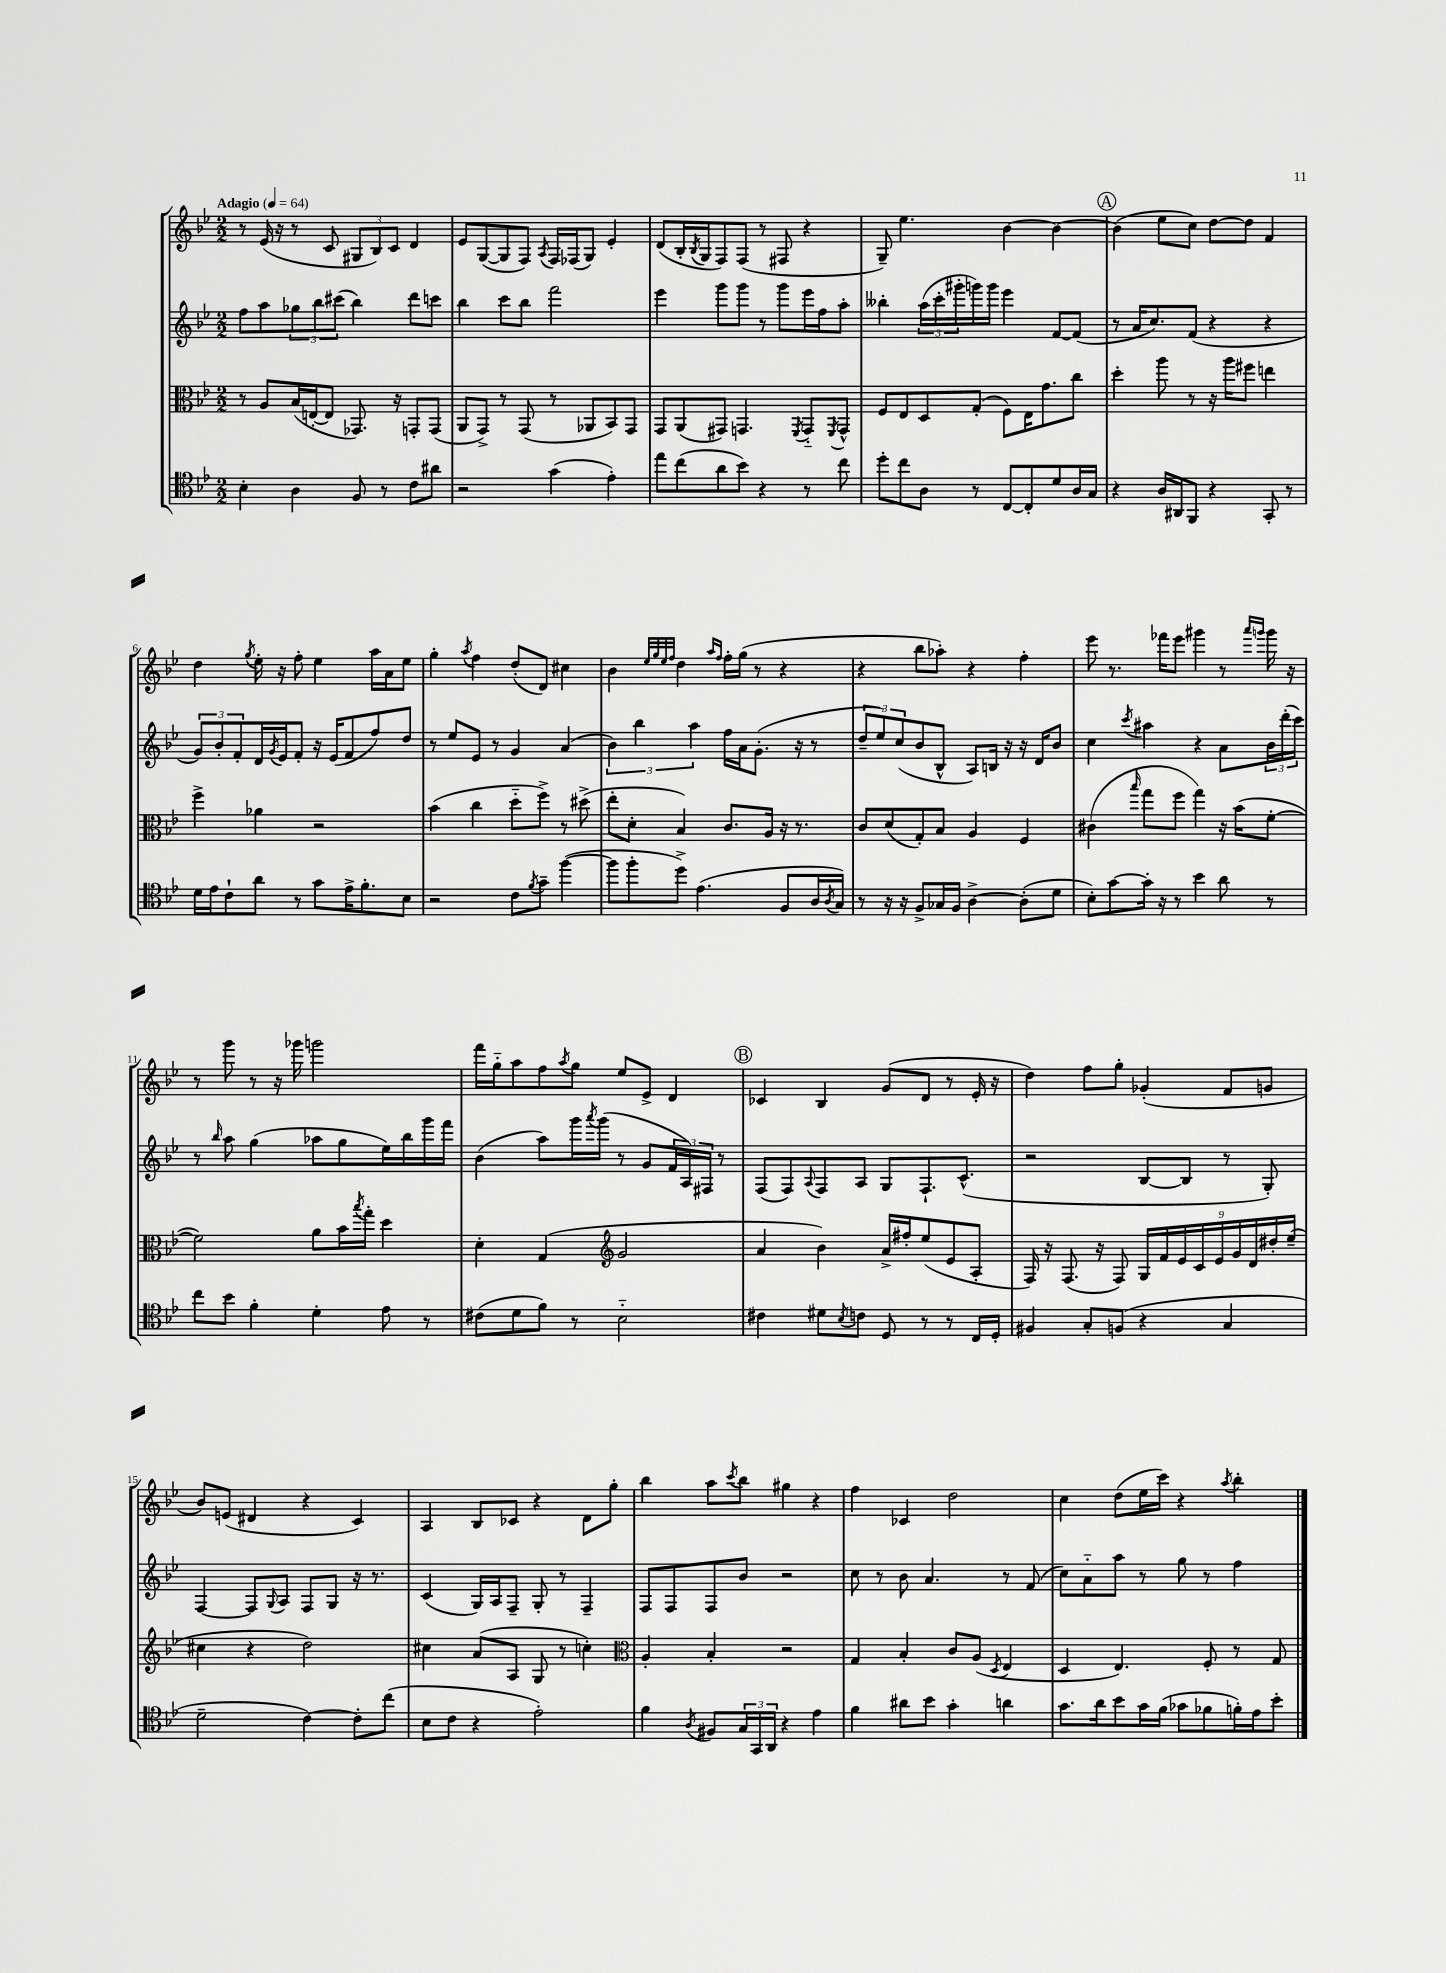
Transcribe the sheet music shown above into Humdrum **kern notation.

**kern	**kern	**kern	**kern
*staff4	*staff3	*staff2	*staff1
*clefC4	*clefC3	*clefG2	*clefG2
*k[b-e-]	*k[b-e-]	*k[b-e-]	*k[b-e-]
*M2/2	*M2/2	*M2/2	*M2/2
*MM64	*MM64	*MM64	*MM64
4B-'	8r	8ff	8r
.	8A	8aa	(16e-
.	.	.	16r
4A	(16B-	12gg-	8r
.	[16E'	.	.
.	.	12bb-	.
.	8E]	.	8c
.	.	(12ccc#	.
8F	8.GG-)	4bb-)	12G#
.	.	.	12B-)
8r	.	.	.
.	.	.	12c
.	16r	.	.
8c	8GG'	8ddd	4d
8a#	(8GG	8ccc	.
=	=	=	=
2r	8AA	4bb-	8e-
.	8GG^)	.	([8G
.	8r	8ccc	8G]
.	(8GG	8bb-	8F)
.	.	.	8qA
(4g	8r	2fff	16F
.	.	.	(16F-
.	8AA-	.	8G)
4e-')	8BB-)	.	4e-'
.	8GG	.	.
=	=	=	=
8ee-	8GG	4eee-	(8d
(8cc	(8AA	.	16B-'
.	.	.	8qB-
.	.	.	16G
8a	8GG#)	8ggg	8F)
8b-)	4.GG	8ggg	(8F
4r	.	8r	8r
.	.	8ggg	8F#
.	8qFF	.	.
8r	8GG'~	16eee-	4r
.	.	16ff	.
.	8qFF	.	.
8cc	8GG^^	8aa'	.
=	=	=	=
8dd'	8F	4bb--'	8G~)
8cc	8E-	.	4.ee-
8A	8D	(24aa	.
.	.	24ccc'	.
.	.	24ggg#'	.
8r	(8G'	16ggg)	.
.	.	16ggg	.
[8C	8F)	4eee-	[4b-
8C']	16E-	.	.
.	8.g	.	.
8d	.	[8f	4b-_
16A	8cc	(8f]	.
16G	.	.	.
=	=	=	=
4r	4dd'	8r	(4b-]
.	.	16a	.
.	.	8.cc)	.
16A	8aa	.	8ee-
16AA#	.	.	.
8FF	8r	(8f	8cc)
4r	16r	4r	[8dd
.	16aa	.	.
.	8ff#	.	8dd]
8GG'	4ee	4r	4f
8r	.	.	.
=	=	=	=
16d	4ff^	12g)	4dd
16e-	.	.	.
.	.	12b-'	.
8c`	.	.	.
.	.	12f'	.
.	.	.	8qgg
8a	4a-	16d	16ee-'
.	.	8qg	.
.	.	16e-	16r
8r	.	8f'	8ff'
8g	2r	16r	4ee-
.	.	(16e-	.
16e-^	.	8f	.
8.f'	.	.	.
.	.	8ff)	16aa
.	.	.	16a
8B-	.	8dd	8ee-
=	=	=	=
2r	(4b-	8r	4gg'
.	.	8ee-	.
.	.	.	8qaa
.	4cc	8e-	4ff
.	.	8r	.
8c	8dd'~	4g	(8dd'
8qf	.	.	.
8g~	8ff^)	.	8d)
([4ff	8r	(4a	4cc#
.	(8dd#^	.	.
=	=	=	=
8ff]	8ee-'	6b-)	4b-
8ff'	8d'	.	.
.	.	6bb-	.
.	.	.	32qqee-
.	.	.	32qqgg
.	.	.	32qqee-
.	.	.	32qqff
8dd^)	4B-)	.	4dd
.	.	6aa	.
(4.e-	.	.	.
.	.	.	16qqaa
.	.	.	16qqff
.	8.c	16ff	16ff'
.	.	16a	(16gg
.	.	(8.g'	8r
.	16A	.	.
8F	16r	.	4r
.	8.r	16r	.
16A	.	8r	.
8qA	.	.	.
16G)	.	.	.
=	=	=	=
8r	8c	12dd~	4r
.	.	12ee-)	.
16r	(8d	.	.
.	.	(12cc	.
16r	.	.	.
8F^	8G')	8b-	8bb-
16G-	8B-	8B-^^	8aa-')
16F	.	.	.
[4A^	4A	8A)	4r
.	.	16B	.
.	.	16r	.
(8A']	4F	16r	4ff'
.	.	16d	.
8d	.	8b-	.
=	=	=	=
8B-')	(4c#	4cc	8eee-
[8g	.	.	8.r
.	16qqbb-	8qccc	.
16g']	8gg	4aa#	.
16r	.	.	16fff-
8r	8ff	.	8eee-
4b-	4gg)	4r	4ggg#
8a	16r	8a	8r
.	(16b-	.	.
.	.	.	16qqaaa
.	.	.	16qqggg
8r	[8f'	24b-	16ggg
.	.	(24ddd'	.
.	.	.	16r
.	.	24ccc)	.
=	=	=	=
8cc	2f])	8r	8r
.	.	16qqbb-	.
8b-	.	8aa	8ggg
4f'	.	(4gg	8r
.	.	.	16r
.	.	.	16ggg-
4d'	8a	8aa-	2ggg
.	16b-	8gg	.
.	8qbb-	.	.
.	16gg'	.	.
8e-	4dd	16ee-)	.
.	.	16bb-	.
8r	.	16ggg	.
.	.	16fff	.
=	=	=	=
(8c#	4d'	(4b-	16fff
.	.	.	16gg'~
8d	.	.	8aa
8f)	(4G	8aa)	8ff
.	.	.	8qaa
8r	.	16ggg	8gg
.	.	8qaaa	.
.	.	(16ggg	.
*	*clefG2	*	*
2B-'~	2g	8r	8ee-
.	.	8g	8e-^
.	.	24f	4d
.	.	24A)	.
.	.	24F#	.
.	.	8r	.
=	=	=	=
4c#	4a	(8F	4c-
.	.	8F)	.
.	.	8qqA	.
8d#	4b-)	8F	4B-
8qB-	.	.	.
8c	.	8A	.
8D	16a^	8G	(8g
.	16ff#'	.	.
8r	(8ee-	8.F`	8d
8r	8e-	.	8r
.	.	(8.c^^	.
16C	8A'	.	16e-'
16D'	.	.	16r
=	=	=	=
4F#	16F)	2r	4dd)
.	16r	.	.
.	(8.F	.	.
8G'	.	.	8ff
.	16r	.	.
(8F	8F)	.	8gg'
4r	18G	[8B-	(4g-'
.	18f	.	.
.	18e-	.	.
.	.	8B-]	.
.	18c	.	.
.	18e-	.	.
4G	.	8r	8f
.	18g	.	.
.	18d	.	.
.	.	8G')	8g
.	18dd#'	.	.
.	(18ee-~	.	.
=	=	=	=
2d~	4cc#	[4F	8b-)
.	.	.	(8e
.	4r	8F]	4d#
.	.	8qqG	.
.	.	8A	.
[4c)	2dd)	8F	4r
.	.	8G	.
8c']	.	16r	4c)
.	.	8.r	.
(8cc	.	.	.
=	=	=	=
8B-	4cc#	(4c	4A
8c	.	.	.
4r	(8a	16G)	8B-
.	.	16A	.
.	8A	8F~	8c-
2e-')	8G	8G'	4r
.	8r	8r	.
.	4cc')	4F~	8d
.	.	.	8gg'
=	=	=	=
*	*clefC3	*	*
4f	4A'	8F	4bb-
.	.	8F	.
8qA	.	.	.
8F#	4B-'	8F	8aa
.	.	.	8qccc
24G	.	8b-	8bb-
24GG	.	.	.
24AA	.	.	.
4r	2r	2r	4gg#
4e-	.	.	4r
=	=	=	=
4f	4G	8cc	4ff
.	.	8r	.
8a#	4B-'	8b-	4c-
8b-	.	4.a	.
4g'	8c	.	2dd
.	(8A	.	.
.	8qD	.	.
4a	4E-	8r	.
.	.	(8f	.
=	=	=	=
8.g	4D	8cc)	4cc
.	.	8a'~	.
16a	.	.	.
8b-	4.E-)	8aa	(8dd
16g	.	8r	16ee-
(16f	.	.	16ccc)
8g-	.	8gg	4r
8f-	8F'	8r	.
.	.	.	8qaa
16f')	8r	4ff	4bb-'
16e-	.	.	.
8b-'	8G	.	.
==	==	==	==
*-	*-	*-	*-
